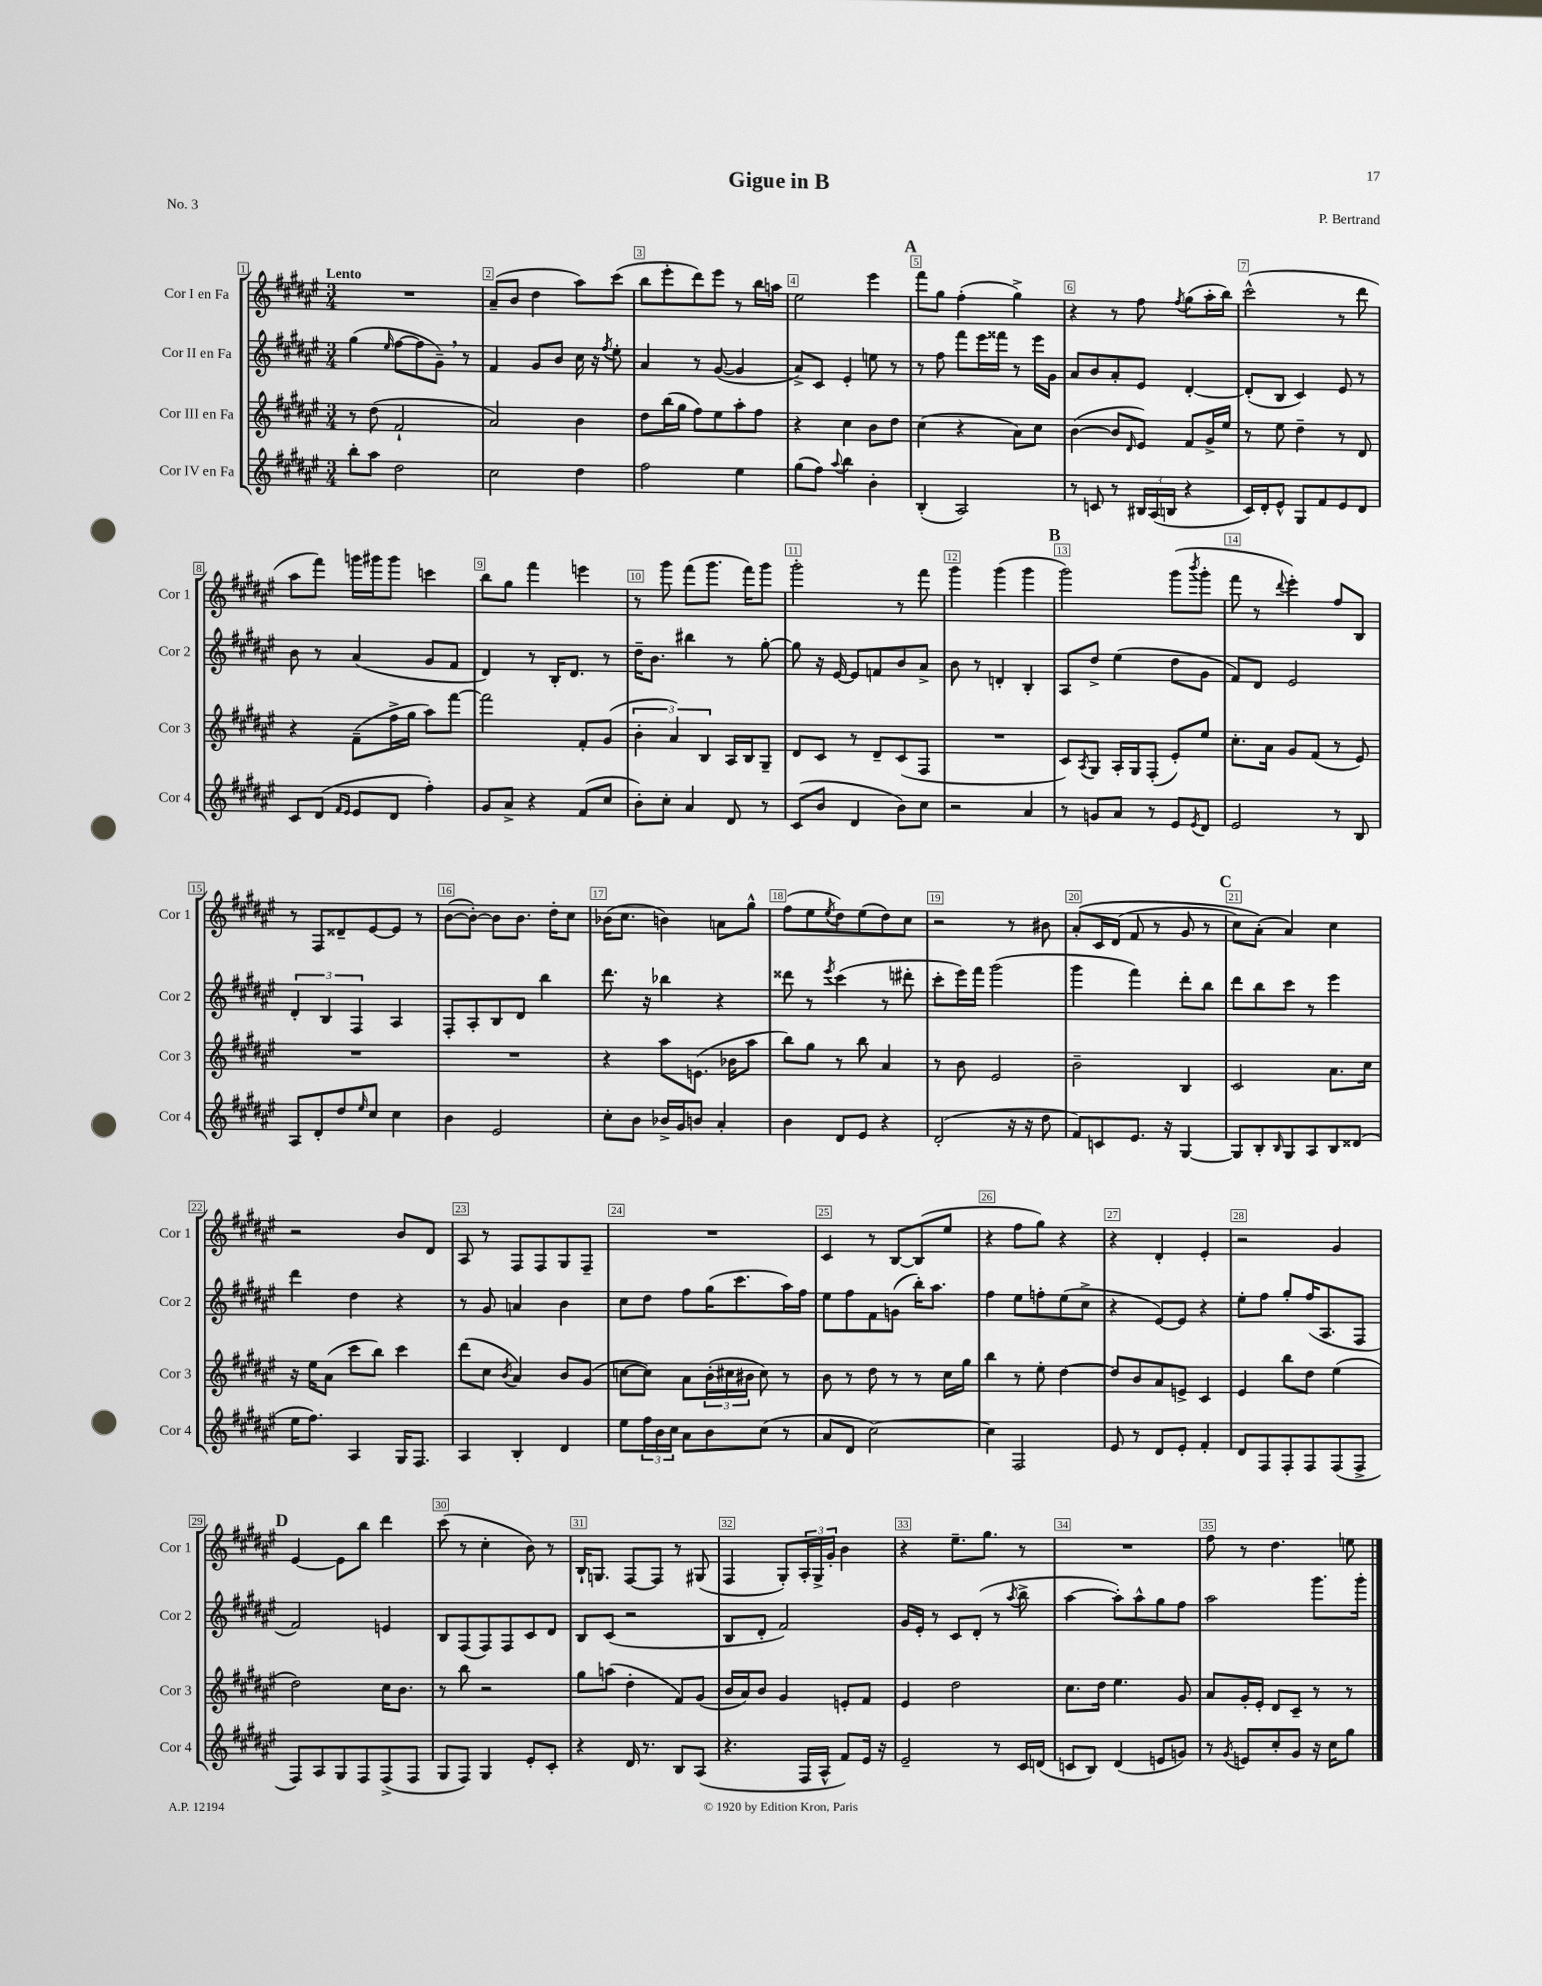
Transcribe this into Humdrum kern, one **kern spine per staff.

**kern	**kern	**kern	**kern
*part4	*part3	*part2	*part1
*staff4	*staff3	*staff2	*staff1
*I"Cor IV en Fa	*I"Cor III en Fa	*I"Cor II en Fa	*I"Cor I en Fa
*I'Cor 4	*I'Cor 3	*I'Cor 2	*I'Cor 1
*clefG2	*clefG2	*clefG2	*clefG2
*k[f#c#g#d#a#e#]	*k[f#c#g#d#a#e#]	*k[f#c#g#d#a#e#]	*k[f#c#g#d#a#e#]
*M3/4	*M3/4	*M3/4	*M3/4
=1	=1	=1	=1
!	!	!	!LO:TX:a:B:t=Lento
8bb'\L	8r	(4gg#\	2.r
8aa#\J	(8dd#\	.	.
.	.	16qqee#/	.
2dd#\	2f#`/	[8ff#\L	.
.	.	8ff#\]	.
.	.	8g#~,\J)	.
.	.	8r	.
=2	=2	=2	=2
2cc#\	2a#/)	4f#/	(8a#~/L
.	.	.	8b/J
.	.	8g#/L	4dd#\
.	.	8b/J	.
4dd#\	4b\	16cc#\	8aa#\L)
.	.	16r	.
.	.	8qff#/	.
.	.	8ee#'\	(8ccc#\J
=3	=3	=3	=3
2ff#\	8dd#\L	4a#/	8bb\L
.	(16bb\L	.	8eee#'\
.	16gg#\JJ	.	.
.	8ff#\L)	8r	8ddd#\)
.	8ee#\	([8g#/	8eee#\J
4ee#\	8aa#'\	4g#/]	8r
.	8ff#\J	.	16bb\LL
.	.	.	16aan\JJ
=4	=4	=4	=4
(8gg#\L	4r	8a#^/L)	2ee#\
8ff#\J)	.	8c#/J	.
8qqaa#/	.	.	.
4bb\	4cc#\	4e#'/	.
4b'\	8b\L	8een\	4eee#\
.	8dd#\J	8r	.
!!LO:REH:place=s1:t=A
=5	=5	=5	=5
(4B'/	(4cc#\	8r	8fff#\L
.	.	8ff#\	8gg#\J
2A#/)	4r	8fff#\L	(4ff#'\
.	.	16eee#\L	.
.	.	16fff##X\JJ	.
.	8a#\L)	8r	4gg#^\)
.	8cc#\J	16eee#\LL	.
.	.	16g#\JJ	.
=6	=6	=6	=6
8r	([4b\	8a#/L	4r
8cn/	.	8b/	.
8r	8b/L]	8a#'/	8r
.	16qqd#/	.	.
24B#X/LL	8e#/J)	8e#/J	8ff#\
(24A#/	.	.	.
24Bn/JJ	.	.	.
.	.	.	8qff#/
4r	8f#/L	[4d#'/	(8gg#\L
.	16g#^/L	.	16aa#'\L
.	16ee#/JJ	.	16bb\JJ)
=7	=7	=7	=7
16c#/LL)	8r	(8d#'/L]	(2ccc#^^\
16d#'/J	.	.	.
8e#^^/J	8ee#\	8B/J	.
8G#/L	4dd#~\	4c#/)	.
8f#/	.	.	.
8e#/	8r	8e#/	8r
8d#/J	8d#/	8r	8ddd#\
!!LO:LB:g=z
=8	=8	=8	=8
8c#/L	4r	8b\	8aa#\L
(8d#/J	.	8r	8fff#\J)
16qqf#/LL	.	.	.
16qqe#/JJ	.	.	.
8e#/L	(8f#~\L	(4a#/	16gggn\LL
.	.	.	16ggg#X\J
8d#/J	16ff#^\L	.	8ggg#\J
.	16gg#\JJ	.	.
4ff#'\)	8aa#\L)	8g#/L	4cccn\
.	[8fff#\J	8f#/J	.
=9	=9	=9	=9
8g#/L	2fff#\]	4d#/)	8bb\L
8a#^/J	.	.	8gg#\J
4r	.	8r	4fff#\
.	.	16B'/KL	.
.	.	8.d#/J	.
(8f#/L	8f#'/L	.	4eeen\
8cc#/J	(8g#/J	8r	.
=10	=10	=10	=10
8b'\L)	6b'\	16dd#~\KL	8r
.	.	8.b\J	.
8cc#'\J	.	.	8ggg#\
.	6a#/)	.	.
4a#/	.	4bb#X\	(8fff#\L
.	6B/	.	.
.	.	.	8.ggg#\J
8d#/	16A#/LL	8r	.
.	16B/J	.	16fff#\KL)
8r	8G#~/J	[8gg#'\	8ggg#\J
=11	=11	=11	=11
(8c#/L	8d#/L	8gg#\]	2ggg#'\
8b/J	8c#/J	16r	.
.	.	[16e#/	.
4d#/	8r	8e#/L]	.
.	8d#~/L	8fn/	.
8b\L)	(8c#/	8b/	8r
8cc#\J	8F#/J	8a#^/J	8fff#\
=12	=12	=12	=12
2r	2.r	8b\	4ggg#\
.	.	8r	.
.	.	4dn'/	(4ggg#\
4a#/	.	4B'/	4ggg#\
!!LO:REH:place=s1:t=B
=13	=13	=13	=13
8r	8c#/L)	8A#/L	2ggg#\)
.	8qA#/	.	.
8gn/L	8G#/J	8dd#^/J	.
8a#/J	16A#'/LL	(4ee#\	.
.	16G#/J	.	.
8r	(8F#'/J	.	.
8e#/L	8e#'/L)	8dd#\L	(8ggg#\L
8qe#/	.	.	8qbbb/
8d#/J	8ee#/J	8g#\J	8ggg#'\J
=14	=14	=14	=14
2e#/	8.cc#'\L	8f#/L)	8fff#\
.	.	8d#/J	8r
.	16a#\Jk	.	.
.	.	.	8qqddd#/
.	8g#/L	2e#/	4eee#'\)
.	(8f#/J	.	.
8r	8r	.	8ff#/L
8B/	8e#/)	.	8B/J
!!LO:LB:g=z
=15	=15	=15	=15
8A#/L	2.r	6d#'/	8r
8d#'/	.	.	8F#/L
.	.	6B/	.
8dd#/	.	.	8d##X~/
.	.	6F#/	.
16qqee#/	.	.	.
8cc#/J	.	.	[8e#/
4cc#\	.	4A#/	8e#/J]
.	.	.	8r
=16	=16	=16	=16
4b\	2.r	8F#'/L	([8b\L
.	.	8A#'/	8b'\J_)
2e#/	.	8B/	8b\L]
.	.	8d#/J	8.b\J
.	.	4bb\	.
.	.	.	16dd#'\KL
.	.	.	8cc#\J
=17	=17	=17	=17
8cc#'\L	4r	8.ddd#\	(16b-X\KL
.	.	.	8.cc#\J
8b\J	.	.	.
.	.	16r	.
16b-X^/LL	8aa#\L	4bb-X\	4bn\)
16g#/J	.	.	.
8bn/J	(8.en\J	.	.
4a#'/	.	4r	8an\L
.	16b-X\KL	.	.
.	8aa#\J	.	8gg#^^\J
=18	=18	=18	=18
4b\	8bb\L)	8ddd##X\	(8ff#\L
.	8gg#\J	8r	8ee#\
.	.	8qeee#/	8qee#/
8d#/L	8r	(4ccc#\	8dd#\)
8e#/J	8bb\	.	(8ee#\
4r	4a#/	8r	8dd#\)
.	.	8ddd#X'\	8cc#\J
=19	=19	=19	=19
(2d#'/	8r	8ccc#'\L	2r
.	8b\	16eee#\L)	.
.	.	16fff#\JJ	.
.	2e#/	(2ggg#\	.
16r	.	.	8r
16r	.	.	.
8dd#\	.	.	8b#X\
=20	=20	=20	=20
8f#/L)	2b~\	4ggg#\	(8a#'/L
8cn/	.	.	16c#/L
.	.	.	(16d#/JJ
8.e#/J	.	4fff#\)	8f#/
.	.	.	8r
16r	.	.	.
[4G#/	4B/	8ddd#'\L	8g#/
.	.	8bb\J	8r
!!LO:REH:place=s1:t=C
=21	=21	=21	=21
8G#/L]	2c#/	8ddd#\L	8cc#\L)
8B'/	.	8bb\	(8a#'\J)
16qqB/	.	.	.
8G#/	.	8ccc#\J	4a#/)
8A#/	.	8r	.
8B/	8.a#\L	4eee#\	4cc#\
(8d##X/J	.	.	.
.	16cc#\Jk	.	.
!!LO:LB:g=z
=22	=22	=22	=22
16ee#\KL	16r	4ddd#\	2r
8.ff#\J)	16ee#\KL	.	.
.	(8a#\J	.	.
4A#/	8ccc#\L	4dd#\	.
.	8bb\J)	.	.
16G#/KL	4ccc#\	4r	8b/L
8.F#/J	.	.	.
.	.	.	8d#/J
=23	=23	=23	=23
4A#/	(8ddd#\L	8r	8A#/
.	8cc#\J	8g#/	8r
.	8qb/	.	.
4B'/	4a#/)	4an/	8F#/L
.	.	.	8F#/
4d#/	8b/L	4b\	8G#/
.	(8g#/J	.	8F#~/J
=24	=24	=24	=24
8ee#\L	[8ccn\L	8cc#\L	2.r
24ff#\L	8cc\J])	8dd#\J	.
24b\	.	.	.
24cc#\JJ	.	.	.
8a#\L	8a#\L	8ff#\L	.
8b\	(24b'\L	(16gg#\K	.
.	24cc#X\	.	.
.	.	8.ccc#\	.
.	24b#X\JJ	.	.
(8cc#\J	8cc#\)	.	.
8r	8r	16aa#\L)	.
.	.	16ff#\JJ	.
=25	=25	=25	=25
8a#/L	8b\	8ee#\L	4c#/
8d#/J	8r	8ff#\	.
[2cc#\)	8dd#\	8f#\	8r
.	8r	(8gn\J	[8B/L
.	8r	16bb'\KL)	(8B/]
.	.	8.aa#\J	.
.	16cc#\LL	.	8ee#/J
.	16gg#\JJ	.	.
=26	=26	=26	=26
4cc#\]	4bb\	4ff#\	4r
2F#/	8r	8ee#\L	8ff#\L
.	8ee#'\	8ffn'\	8gg#\J)
.	[4dd#\	(8ee#\	4r
.	.	8cc#^\J	.
=27	=27	=27	=27
8e#/	8dd#/L]	4r	4r
8r	8b/	.	.
8d#/L	8a#/	[8e#/L)	4d#'/
8e#'/J	8en^/J	8e#/J]	.
4f#'/	4c#/	4r	4e#'/
=28	=28	=28	=28
8d#/L	4e#/	8ee#'\L	2r
8F#/	.	8ff#\J	.
8F#'/	8bb\L	8gg#'/L	.
8F#/	8dd#\J	(16ff#/K	.
.	.	8.A#/	.
(8F#/	(4ee#\	.	4g#/
8F#^/J	.	8F#/J	.
!!LO:LB:g=z
!!LO:REH:place=s1:t=D
=29	=29	=29	=29
8F#/L)	2dd#\)	2f#/)	[4e#/
8A#/	.	.	.
8G#/	.	.	8e#\L]
8F#/	.	.	8bb\J
(8F#^/	16cc#\KL	4en/	4ddd#\
.	8.b\J	.	.
8F#/J	.	.	.
=30	=30	=30	=30
8G#/L	8r	8B/L	(8ccc#\
8F#/J)	8bb\	(8F#/	8r
4G#/	2r	8F#/)	4cc#'\
.	.	8F#/	.
8e#'/L	.	8c#/	8b\)
8c#'/J	.	8d#/J	8r
=31	=31	=31	=31
4r	8gg#\L	8B/L	16B`/KL
.	.	.	8.Gn/J
.	(8aan\J	(8c#/J	.
16d#/	4dd#'\	2r	[8F#/L
8.r	.	.	.
.	.	.	8F#/J]
8B/L	8f#/L)	.	8r
(8A#/J	(8g#/J	.	(8G#X/
=32	=32	=32	=32
4.r	16b/LL	8B/L	4F#/
.	16a#/J)	.	.
.	8b/J	8d#'/J	.
.	4g#/	2f#/)	8G#'/L)
16F#/LL	.	.	24A#'/L
.	.	.	24G#^/
16A#^^/JJ	.	.	.
.	.	.	24g#'/JJ
8f#/L)	8en'/L	.	4b\
16e#/Jk	8f#/J	.	.
16r	.	.	.
=33	=33	=33	=33
2e#~/	4e#/	16g#/LL	4r
.	.	16e#'/JJ	.
.	.	8r	.
.	2dd#\	8c#/L	8.ee#~\L
.	.	(8d#'/J	.
.	.	.	8.gg#\J
8r	.	8r	.
.	.	8qaa#/	.
16c#/LL	.	8bb^\	8r
(16dn/JJ	.	.	.
=34	=34	=34	=34
8cn/L	8.cc#\L	[4aa#\	2.r
8B/J)	.	.	.
.	16dd#\Jk	.	.
(4d#/	4.ee#\	8aa#'\L])	.
.	.	8aa#^^\	.
8en/L	.	8gg#\	.
8gn/J)	8g#/	8ff#\J	.
=35	=35	=35	=35
8r	8a#/L	2aa#\	8ff#\
8qg#/	.	.	.
8en/L	16g#'/L	.	8r
.	16e#'/JJ	.	.
8cc#'/	8d#/L	.	4.dd#\
8g#/J	8c#~/J	.	.
16r	8r	8.ggg#\L	.
16cc#\KL	.	.	.
8gg#\J	8r	.	8een\
.	.	16ggg#'\Jk	.
==	==	==	==
*-	*-	*-	*-
